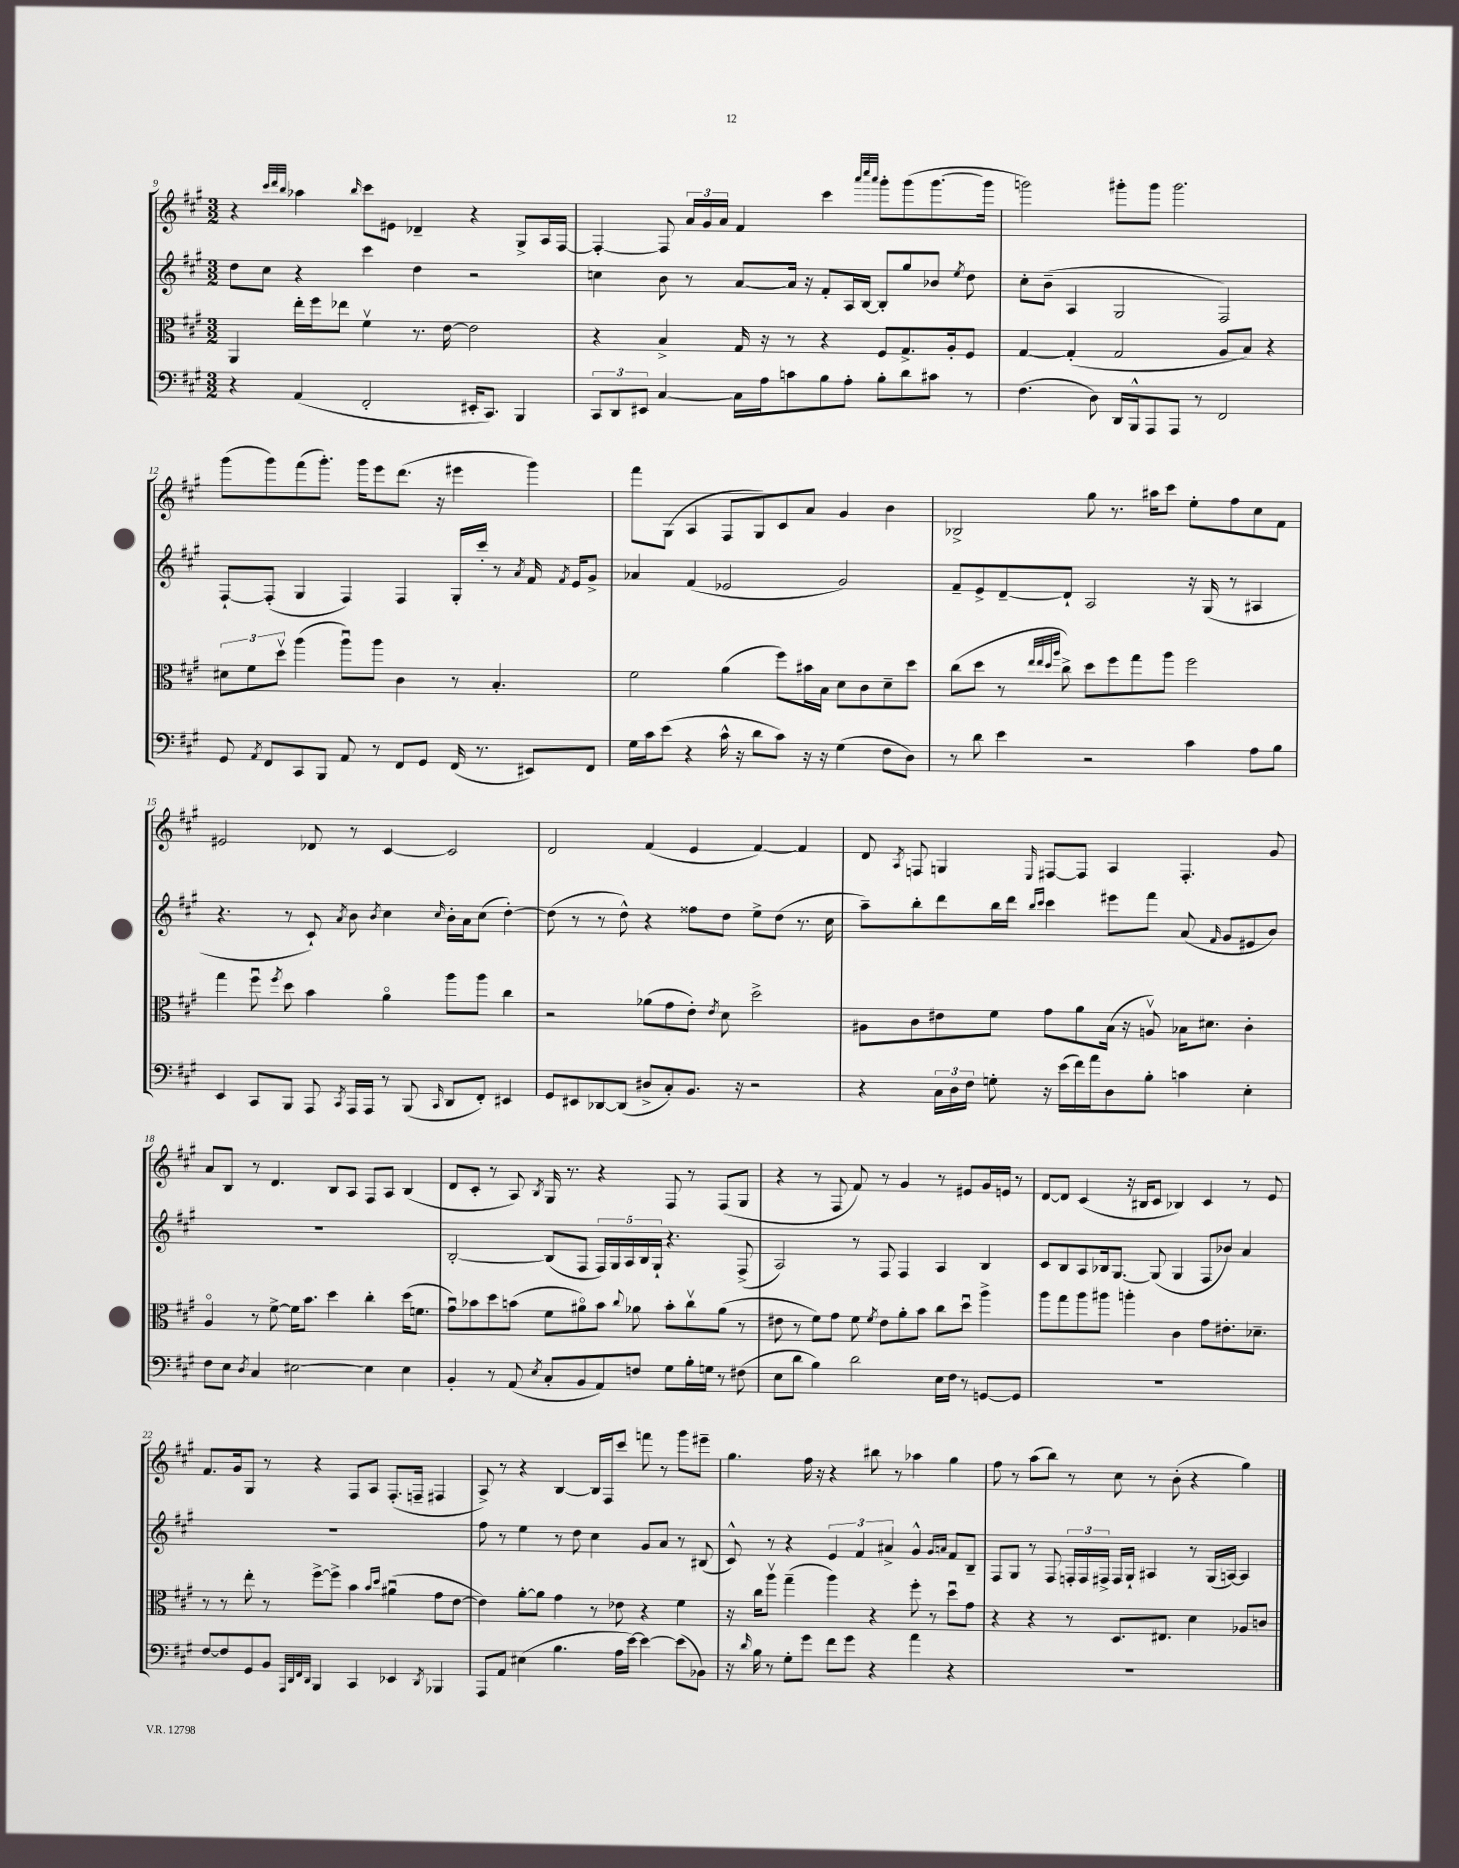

**kern	**kern	**kern	**kern
*staff4	*staff3	*staff2	*staff1
*clefF4	*clefC3	*clefG2	*clefG2
*k[f#c#g#]	*k[f#c#g#]	*k[f#c#g#]	*k[f#c#g#]
*M3/2	*M3/2	*M3/2	*M3/2
4r	4AA	8dd	4r
.	.	8cc#	.
.	.	.	32qqccc#
.	.	.	32qqddd
.	.	.	32qqbb
(4AA	16ee'	4r	4aa-
.	16ff#	.	.
.	8ee-	.	.
.	.	.	16qqbb
2FF#'	4f#v	4ccc#	8ccc#
.	.	.	8e#
.	8.r	4dd	4d-~
.	[16e	.	.
16EE#'	2e]	2r	4r
8.CC#)	.	.	.
4BBB	.	.	8G#^
.	.	.	16A
.	.	.	[16F#
=	=	=	=
12CC#	4r	4cc	4F#'_
12DD	.	.	.
12EE#	.	.	.
[4C#	4B^	8b	8F#]
.	.	8r	24a
.	.	.	24g#
.	.	.	24a
16C#]	16G#	[8a	4f#
16A	16r	.	.
8c	8r	16a]	.
.	.	16r	.
8B	4r	8f#'	4ccc#
8A'	.	16A	.
.	.	[16B	.
.	.	.	32qqaaa
.	.	.	32qqcccc#
.	.	.	32qqaaa
8B'	8F#	8B']	8ggg#'
8d	8.G#^	8gg#	(8ggg#
8c#	.	8b-	[8.ggg#
.	16A'	.	.
.	.	8qee	.
8r	8F#	8dd	.
.	.	.	16ggg#]
=	=	=	=
(4.F#	[4G#	8cc#'	2ggg)
.	.	(8b~	.
.	(4G#']	4A	.
8D)	.	.	.
16DD	2G#	2G#	8ggg#'
16BBB^^	.	.	.
8AAA	.	.	8ggg#
8AAA	.	.	2.ggg#
8r	.	.	.
2FF#	8A	2F#)	.
.	8B)	.	.
.	4r	.	.
=	=	=	=
8GG#	12d#	[8F#`	(8ggg#
.	12f#	.	.
8qAA	.	.	.
8FF#	.	(8F#']	8ggg#)
.	12ddv	.	.
8CC#	(4aa	4G#	(8fff#
8BBB	.	.	8.ggg#')
8AA	8aau)	4F#)	.
.	.	.	16ggg#
8r	8aa	.	8eee
8FF#	4c#	4F#	(8.ddd
8GG#	.	.	.
.	.	.	16r
(16FF#	8r	16G#'	4eee#
8.r	.	16ccc#'	.
.	4.B'	8r	.
.	.	8qa	.
8EE#)	.	16f#	4ggg#)
.	.	8qf#	.
.	.	16e	.
8FF#	.	8g#^	.
=	=	=	=
16G#	2f#	4a-	8fff#
16c#	.	.	.
(8e	.	.	(8G#
4r	.	(4f#	4A
16c#^^	(4a	2e-	8F#
16r	.	.	.
8d	.	.	8G#)
8c#)	8ff#)	.	8c#
16r	16b#	.	8a
16r	16B	.	.
(4G#	8d	2g#)	4g#
.	8c#	.	.
8F#	8d~	.	4b
8D)	8dd	.	.
=	=	=	=
8r	(8cc#	8f#~	2B-^
8d	8dd	8e^	.
4e	8r	[8d~	.
.	32qqee	.	.
.	32qqee	.	.
.	32qqdd	.	.
.	32qqaa	.	.
.	8cc#^)	8d`]	.
2r	8dd	2A	8gg#
.	8ff#	.	8.r
.	8gg#	.	.
.	.	.	16aa#
.	8aa	.	8ccc#
4c#	2ff#	16r	8ee'
.	.	(16G#	.
.	.	8r	8ff#
8A	.	4A#	8cc#
8B	.	.	8f#
=	=	=	=
4EE	4gg#	4.r	2e#
8CC#	8ff#u	.	.
.	8qff#	.	.
8BBB	8dd	8r	.
8AAA	4b	8c#`)	8d-
8qCC#	.	8qa	.
16AAA	.	8b	8r
16AAA	.	.	.
.	.	8qb	.
8r	4ao	4cc#	[4c#
(8BBB	.	.	.
16qqCC#	.	16qqcc#	.
8DD	8aa	16b'	2c#]
.	.	16a	.
8FF#')	8aa	(8cc#	.
4EE#	4cc#	[4dd')	.
=	=	=	=
8GG#	2r	(8dd]	2d
8EE#	.	8r	.
[8DD-	.	8r	.
(8DD-]	.	8dd^^)	.
8D#^	(8a-	4r	(4f#
8C#')	8g#	.	.
8.BB	8e')	8ff##	4e
.	8qe	.	.
.	8d	8dd	.
16r	.	.	.
2r	2dd^	8ee^	[4f#)
.	.	(8dd	.
.	.	8.r	4f#]
.	.	16cc#	.
=	=	=	=
4r	8A#	8aa~)	8d
.	.	.	8qA
.	8c#	8bb'	8F
24C#	8e#	8ddd	4G
24D	.	.	.
24F#	.	.	.
8G'	8f#	16bb	.
.	.	16ddd	.
.	.	16qqbb	.
.	.	16qqccc#	16qqE
16r	8g#	4ccc#	[8F#
(16e	.	.	.
16f#)	8a	.	8F#]
16a	.	.	.
8D	(16B	8eee#	4A
.	16r	.	.
8B'	8Av)	8fff#	.
4c	16B-	(8a	4.F#'
.	8.d#	.	.
.	.	16qqf#	.
.	.	8g#	.
4E'	4c#'	8e#	.
.	.	8b)	8g#
=	=	=	=
8F#	4Ao	1.r	8a
8E	.	.	8B
8qD	.	.	.
4C#	8r	.	8r
.	[8f#^	.	4.d
[2E#	16f#]	.	.
.	8.b	.	.
.	4dd	.	8B
.	.	.	8A
4E#]	4cc#'	.	8F#
.	.	.	8A
4E#	(16dd	.	(4B
.	8.f	.	.
=	=	=	=
4BB'	8g#u)	[2B'	8d
.	8b-	.	8c#'
8r	8dd	.	8r
(8AA	(8b	.	8A)
8qE	.	.	8qB
8C#'	8f#	(8B]	16G#
.	.	.	8.r
8BB	8a#o)	8F#	.
8AA)	8b	20F#)	4r
.	.	20G#	.
.	.	20A	.
.	8qqcc#	.	.
8F	8a-	.	.
.	.	20B	.
.	.	20G#`	.
8G#	8b'	4.r	8F#
16B'	8cc#v	.	8r
16G	.	.	.
8r	(8a-	.	(8F#
(8F#	8r	(8F#^	8G#
=	=	=	=
8E	8e#	2A)	4r
8d	8r	.	.
4B)	8f#)	.	8r
.	8g#	.	8F#
2d	8f#	8r	8f#)
.	8qf#	.	.
.	8e#	8F#	8r
.	8a'	4F#	4g#
.	8b	.	.
16E	8cc#	4A	8r
16F#	.	.	.
8r	8ddu	.	8e#
[8GG	4aa^	4B	16g#
.	.	.	16e
8GG]	.	.	8r
=	=	=	=
1.r	8aa	8c#	[8d
.	8gg#	8B	8d]
.	8aa	8A	(4c#
.	8aa#	16B-	.
.	.	[8.G#	.
.	4aa'	.	16r
.	.	.	16B#
.	.	(8G#]	8c#
.	4c#	4G#	4B-)
.	8g#	8F#	4c#
.	8.e#'	8b-)	.
.	.	4a	8r
.	8.d-~	.	.
.	.	.	8e
=	=	=	=
[8F#	8r	1.r	8.f#
8F#]	8r	.	.
.	.	.	16g#
8GG#	8ee'	.	8G#
8BB	8r	.	8r
32qqAAA	.	.	.
32qqDD	.	.	.
32qqFF#	.	.	.
32qqDD	.	.	.
4BBB	[8ff#^	.	4r
.	8ff#^]	.	.
4CC#	4b	.	8F#
.	.	.	8A
.	16qqb	.	.
.	16qqdd	.	.
4EE-	(4a#u	.	(8.F#'
.	.	.	16F~
8qDD	.	.	.
4BBB-	8g#	.	4F#
.	[8e	.	.
=	=	=	=
8AAA	4e])	8ff#	8A^)
8AA	.	8r	8r
(4E#	[8a'	4ee	4r
.	8a]	.	.
4.B	4g#	8r	[4B
.	.	8dd	.
.	8r	4cc#	16B]
.	.	.	16F#
16A	8e-	.	8ccc#
[16e)	.	.	.
4e_	4r	8g#	8fff
.	.	8a	8r
(8e]	4f#	8r	8ggg#
8BB-)	.	(8B#	8eee#~
=	=	=	=
16r	16r	8c#^^)	4.gg#
16qqd	.	.	.
16B	16cc#	.	.
8r	8aav	8r	.
8G#'	(4gg#~	4r	.
8g#	.	.	16ff#
.	.	.	16r
8f#	4aa)	6e	4r
8g#	.	.	.
.	.	6f#	.
4r	4r	.	8bb#
.	.	6a#^	.
.	.	.	8r
4a	8ff#'	4g#^^	4aa-
.	8r	.	.
.	.	16qqg#	.
.	.	16qqa	.
4r	8ddu	8f#	4gg#
.	8g#	8B~	.
=	=	=	=
1.r	4r	8F#	8ff#
.	.	8G#	8r
.	4r	8r	(8aa
.	.	8F#	8bb)
.	8r	24F'	8r
.	.	24F	.
.	.	24F#^	.
.	8.D	16F#	8cc#
.	.	16G#`	.
.	.	4A#	8r
.	8.E#	.	.
.	.	.	(8b'
.	4d	8r	4r
.	.	(16G#	.
.	.	[16A)	.
.	8A-	4A]	4gg#)
.	8c	.	.
==	==	==	==
*-	*-	*-	*-
